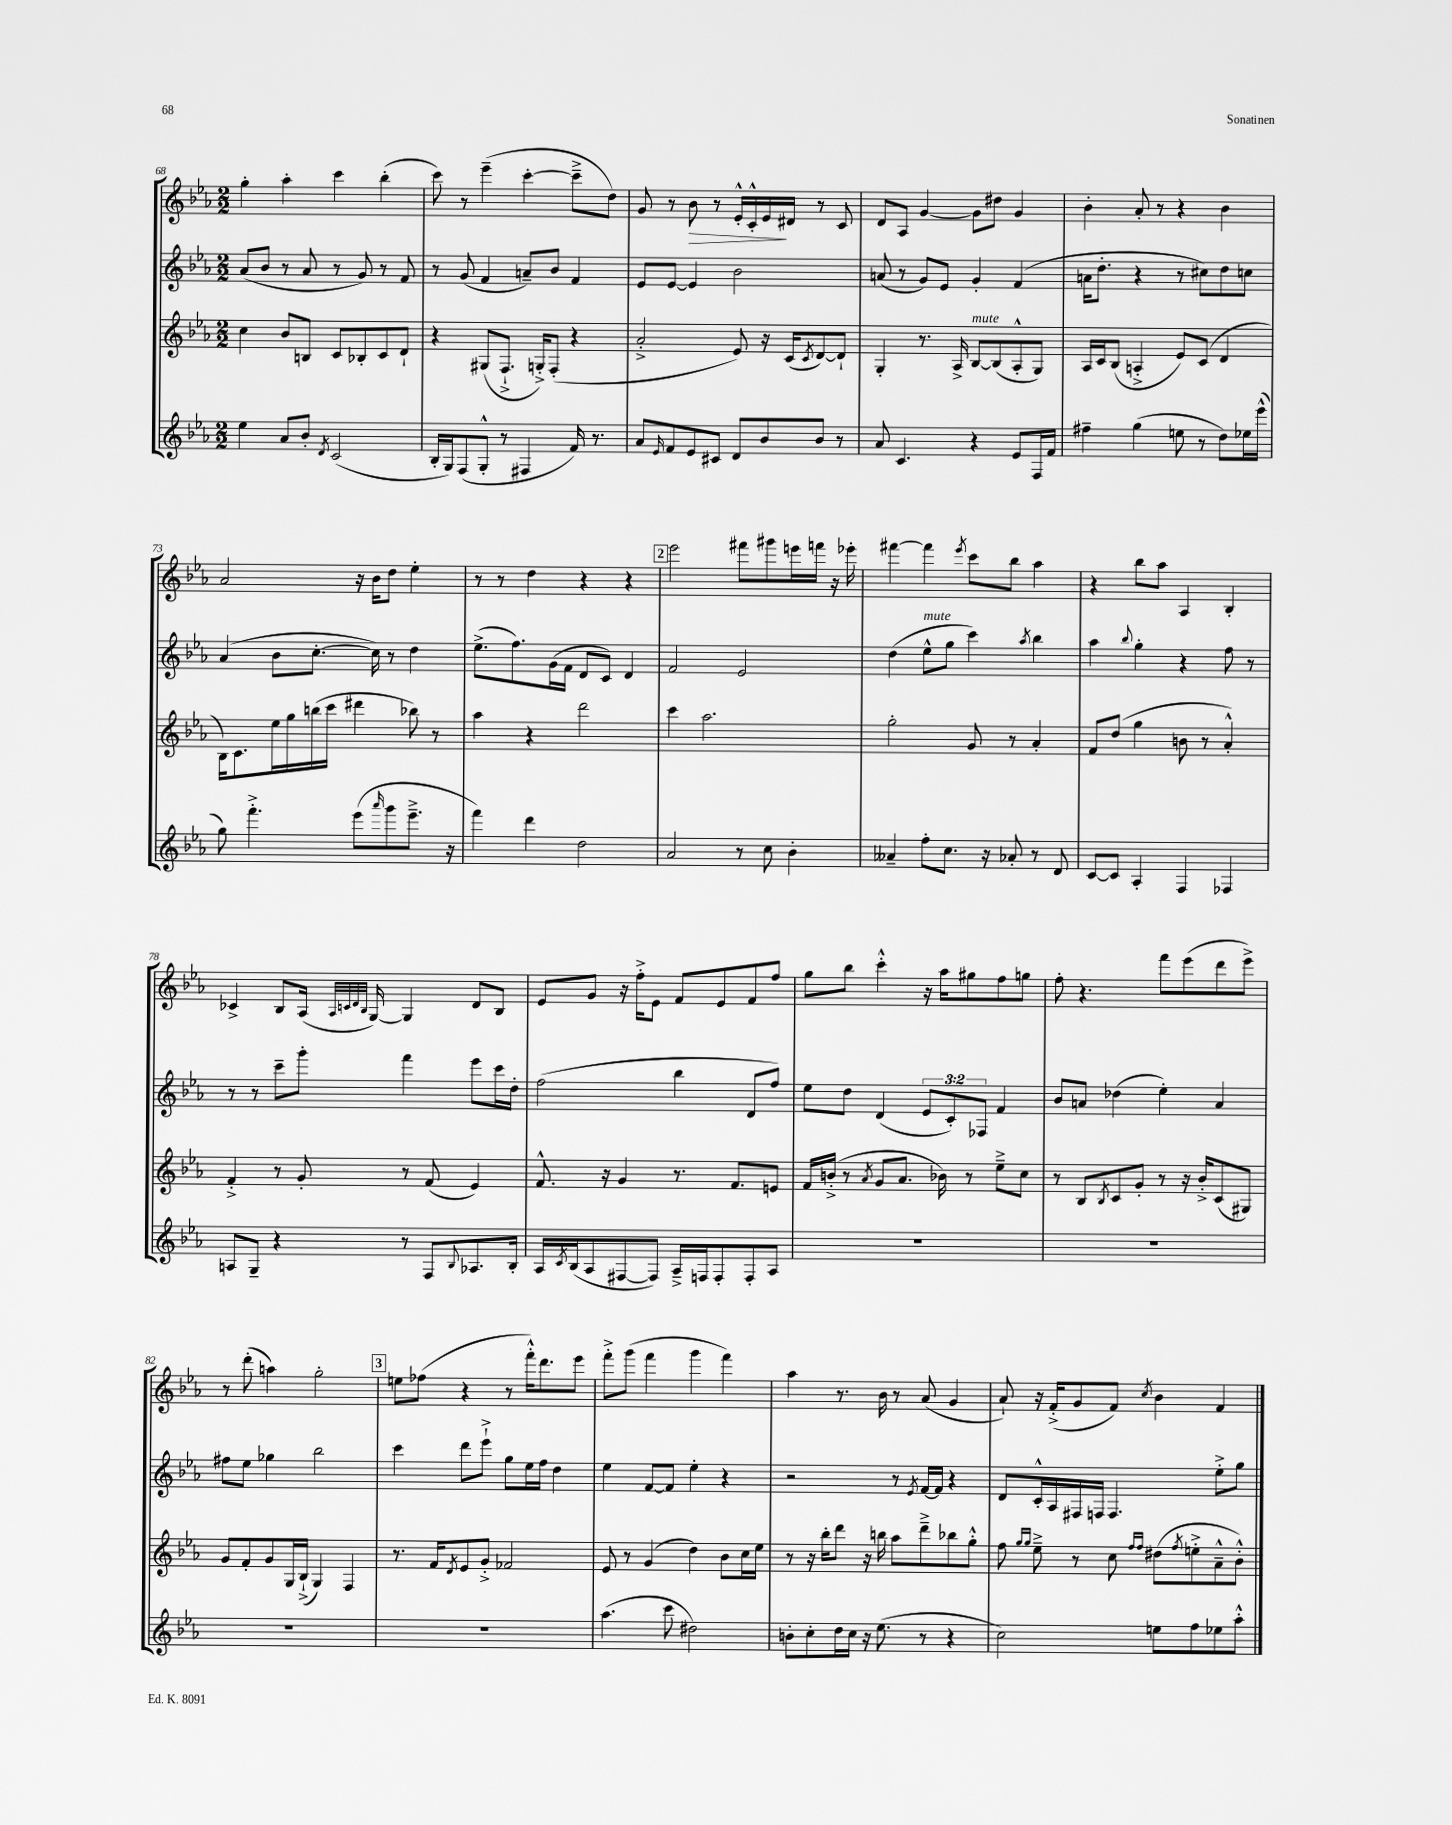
<<
\new StaffGroup <<
\new Staff = "s0" {
    \clef treble \key ees \major \numericTimeSignature \time 2/2
    g''4-. aes''4-. c'''4 bes''4-.( |
    c'''8) r8 ees'''4--( c'''4~-. c'''8---> d''8) |
    g'8 r8 bes'8\> r8 ees'16-.-^ c'16-.-^ ees'16\! dis'16 r8 c'8 |
    d'8 aes8 g'4~ g'8 dis''8 g'4 |
    bes'4-. aes'8-. r8 r4 bes'4 |
    aes'2 r16 bes'16 d''8 ees''4-. |
    r8 r8 d''4 r4 r4 |
    \mark \markup { \box "2" } ees'''2 fis'''8 gis'''8 e'''16 f'''16 r16 ees'''16-. |
    fis'''4~ fis'''4 \acciaccatura { ees'''8 } c'''8 bes''8 aes''4 |
    r4 bes''8 aes''8 aes4 bes4-. |
    ces'4-> bes8 aes16( \grace { aes32 c'32 d'32 bes32 } g16~) g4 d'8 bes8 |
    ees'8 g'8 r16 f''16-.-> ees'8 f'8 ees'8 f'8 f''8 |
    g''8 bes''8 c'''4-.-^ r16 aes''16 gis''8 f''8 g''8 |
    f''8-. r4. f'''8 ees'''8( d'''8 ees'''8->) |
    r8 d'''8-.( a''4) g''2-. |
    \mark \markup { \box "3" } e''8 fes''8( r4 r8 f'''16-.-^) d'''8. ees'''8 |
    f'''8-.-> g'''8( f'''4 g'''4 f'''4) |
    aes''4 r8. bes'16 r8 aes'8( g'4 |
    aes'8-!) r16 f'16-.->( g'8 f'8) \acciaccatura { c''8 } bes'4 f'4 \bar "|." |
}
\new Staff = "s1" {
    \clef treble \key ees \major \numericTimeSignature \time 2/2 \override Staff.TupletNumber.text = #tuplet-number::calc-fraction-text
    aes'8( bes'8 r8 aes'8 r8 g'8) r8 f'8 |
    r8 g'8( f'4 a'8--) bes'8 f'4 |
    ees'8 ees'8~ ees'4 bes'2 |
    a'8( r8 g'8) ees'8 g'4-. f'4( |
    a'16 d''8.-. r4 r8 cis''8) d''8 c''8 |
    aes'4( bes'8 c''8.~-. c''16) r8 d''4 |
    ees''8.->( f''8.) g'16( f'16 d'8 c'8) d'4 |
    \mark \markup { \box "2" } f'2 ees'2 |
    d''4( ees''8-^^\markup { \italic "mute" } g''8 c'''4) \acciaccatura { aes''8 } bes''4 |
    aes''4 \appoggiatura { bes''8 } g''4-. r4 f''8 r8 |
    r8 r8 c'''8-- g'''8-. f'''4 ees'''8 c'''16 d''16-. |
    f''2( bes''4 d'8 f''8) |
    ees''8 d''8 d'4( \tuplet 3/2 { ees'8 c'8-.) fes8 } f'4 |
    bes'8 a'8 des''4( ees''4-.) a'4 |
    fis''8 ees''8 ges''4 bes''2 |
    \mark \markup { \box "3" } c'''4 d'''8 ees'''8-!-> g''8 ees''16 f''16 d''4 |
    ees''4 f'8~ f'8 ees''4-. r4 |
    r2 r8 \acciaccatura { ees'8 } f'16~ f'16 r4 |
    d'8 c'16-.-^ aes16 fis16 f16 f4. ees''8-.-> g''8 \bar "|." |
}
\new Staff = "s2" {
    \clef treble \key ees \major \numericTimeSignature \time 2/2
    c''4 bes'8 b8 c'8 bes8-. c'8 d'8-! |
    r4 gis8( f8.-!-> g16-.->) f8-.( r4 |
    aes'2-.-> ees'8) r16 c'16( \acciaccatura { c'8 } d'8~) d'8-! |
    g4-. r8. aes16-> bes8~^\markup { \italic "mute" } bes8( aes8-.-^ g8) |
    aes16 c'16 bes8( a4-.-> ees'8) c'8( d'4 |
    bes16) c'8. ees''16 g''16 b''16( c'''16 dis'''4 bes''8) r8 |
    aes''4 r4 d'''2 |
    \mark \markup { \box "2" } c'''4 aes''2. |
    g''2-. g'8 r8 aes'4-. |
    f'8 d''8( g''4 b'8 r8 aes'4-.-^) |
    f'4-.-> r8 g'8-. r8 f'8( ees'4) |
    f'8.-^ r16 g'4 r8. f'8. e'8 |
    f'16 b'16-.->( r8 \acciaccatura { aes'8 } g'8 aes'8. bes'16) r8 ees''8---> c''8 |
    r8 bes8 \acciaccatura { bes8 } c'8 g'8-. r8 r16 bes'16-.-> c'8( gis8) |
    g'8 f'8-. g'8 g16 bes16-!->( g4) f4 |
    \mark \markup { \box "3" } r8. f'16 \acciaccatura { d'8 } ees'8 g'8-.-> fes'2 |
    ees'8 r8 g'4( d''4) bes'8 c''16 ees''16 |
    r8 r16 bes''16-. d'''8 r16 b''16 aes''8 d'''8---> bes''8 g''8-.-^ |
    f''8 \grace { g''16 g''16 } ees''8---> r8 c''8 \grace { f''16 f''16 } dis''8( \acciaccatura { f''8 } e''8-.-> aes'8---^ bes'8-.-^) \bar "|." |
}
\new Staff = "s3" {
    \clef treble \key ees \major \numericTimeSignature \time 2/2
    ees''4 aes'8 bes'8-. \acciaccatura { d'8 } c'2( |
    bes16-. g16) f8( g8-.-^ r8 fis4 f'16) r8. |
    aes'8 \grace { ees'16 } f'8 ees'8 cis'8 d'8 bes'8 bes'8 r8 |
    aes'8 c'4. r4 ees'8 f16 f'16 |
    fis''4-- g''4( e''8 r8 d''8) ees''16 ees'''16-^( |
    g''8) f'''4.-.-> ees'''8( \grace { aes'''16 } g'''8 ees'''8.---> r16 |
    f'''4) d'''4 d''2 |
    \mark \markup { \box "2" } aes'2 r8 c''8 bes'4-. |
    aeses'4-- f''8-. c''8. r16 aes'8-. r8 d'8 |
    c'8~ c'8 aes4-. f4 fes4 |
    a8 g8-- r4 r8 f8 \appoggiatura { bes8 } aes8. bes16-. |
    aes16 \acciaccatura { c'8 } bes16( aes8 fis8~ fis8) aes16---> f16 f8-. f8-. aes8 |
    R1 |
    R1 |
    R1 |
    \mark \markup { \box "3" } R1 |
    aes''4.( c'''8 dis''2) |
    b'8-. c''8-. d''16 c''16 r16 ees''8.( r8 r4 |
    c''2) e''8 f''8 ees''8 aes''8-.-^ \bar "|." |
}
>>
>>
\layout { \context { \Score currentBarNumber = #68 } }
